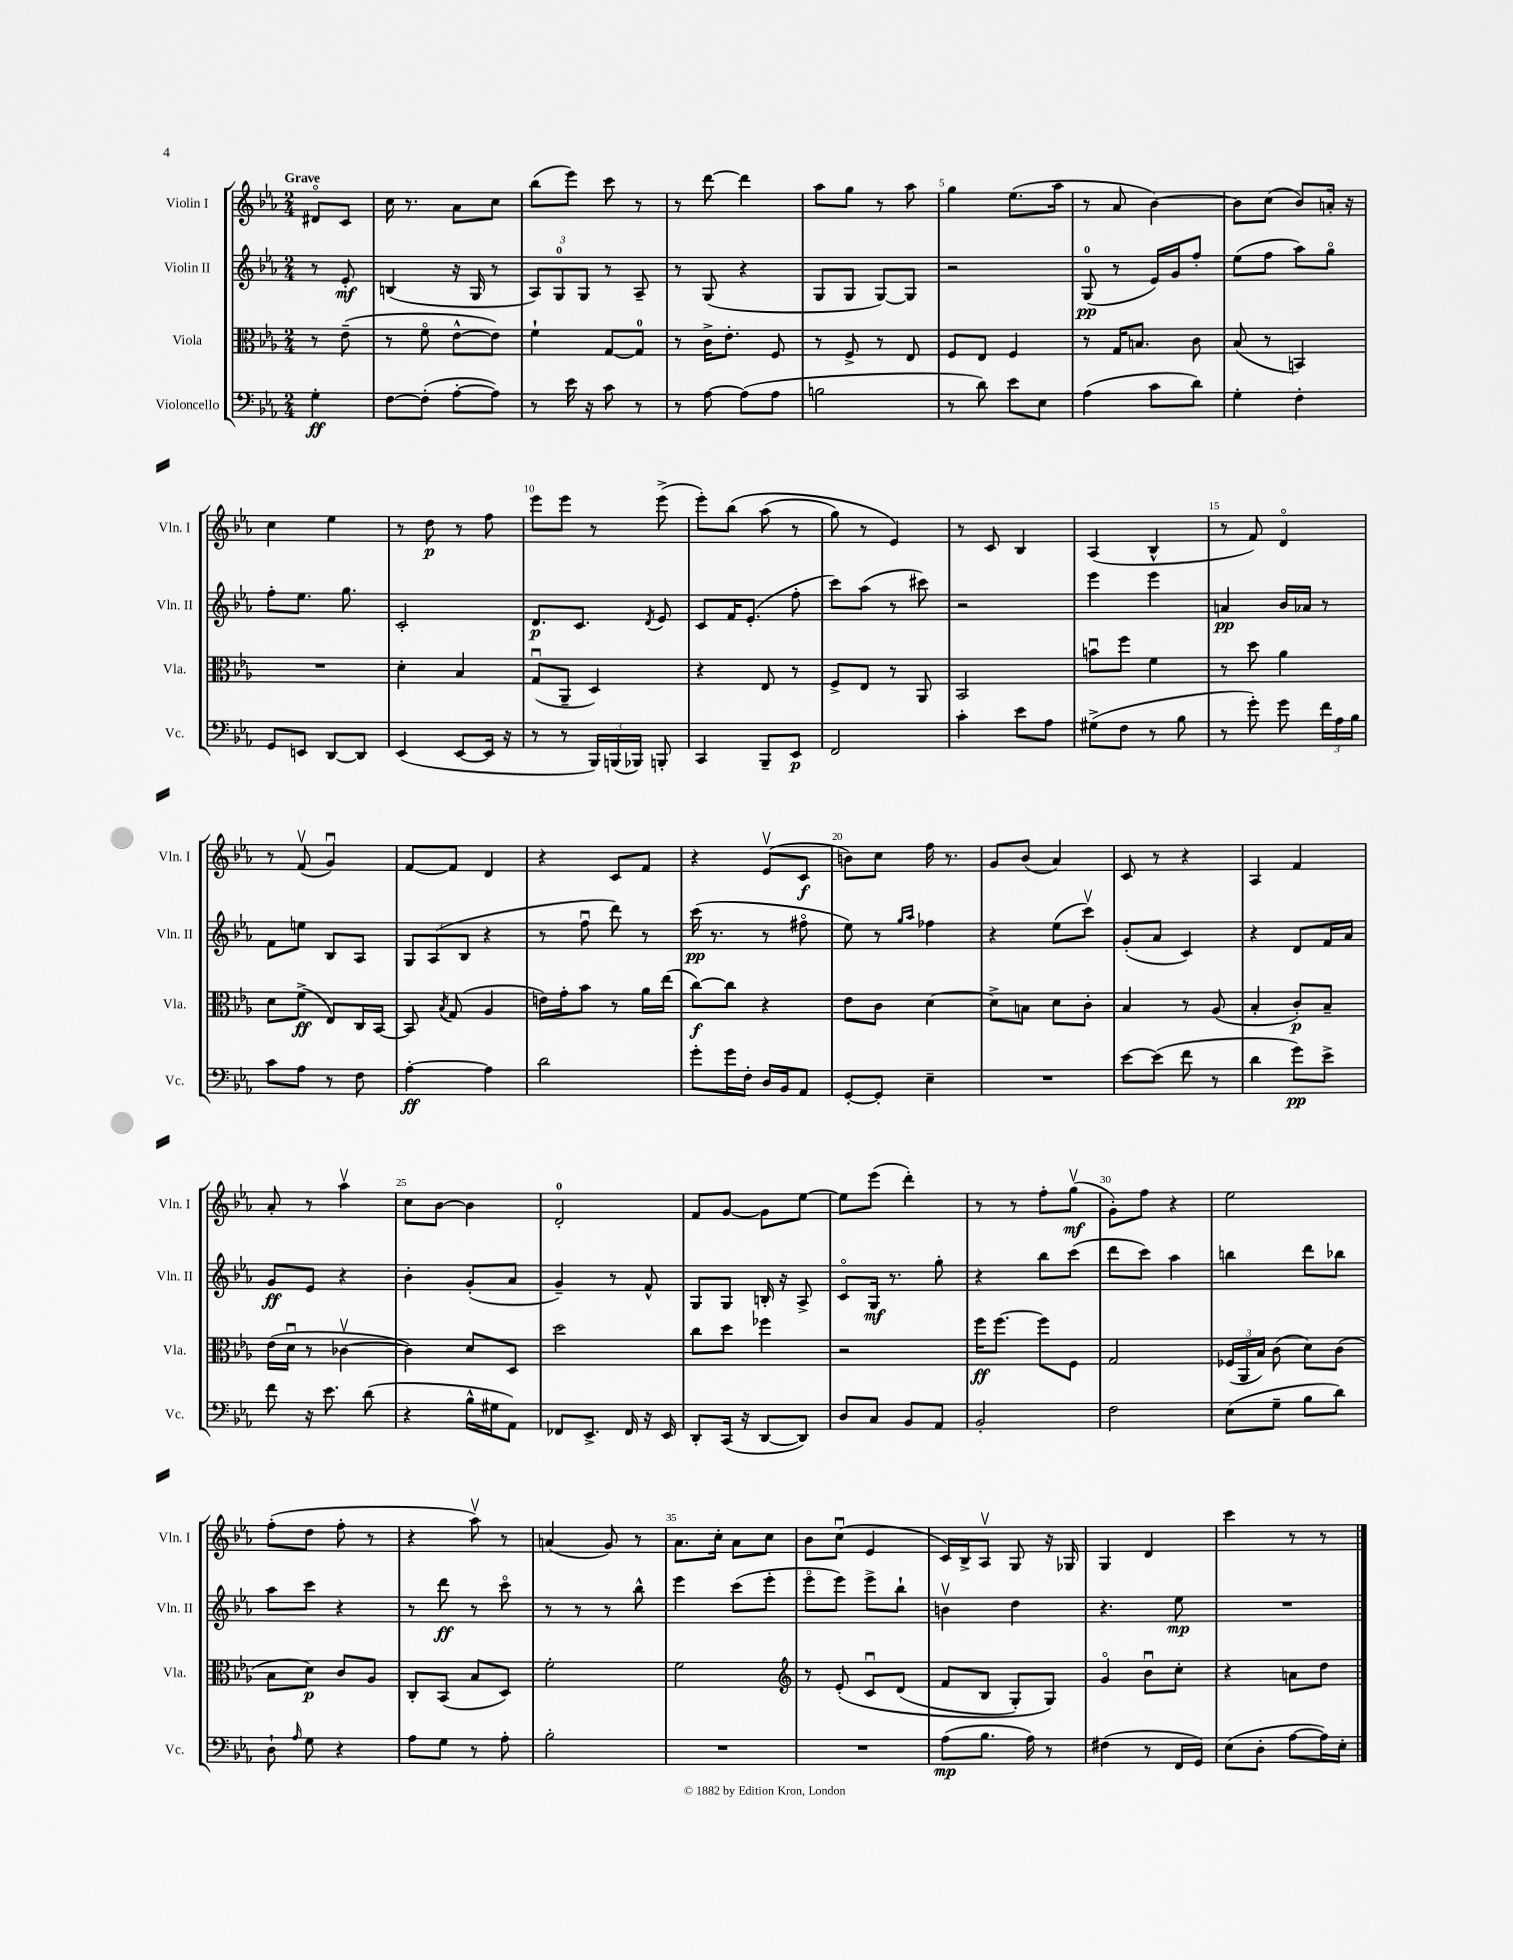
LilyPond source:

<<
\new StaffGroup <<
\new Staff = "s0" \with { instrumentName = "Violin I" shortInstrumentName = "Vln. I" } {
    \clef treble \key ees \major \numericTimeSignature \time 2/4 \partial 4 \tempo "Grave"
    \autoBeamOff dis'8[\flageolet c'8] |
    c''16 r8. aes'8[ c''8] |
    bes''8[( ees'''8]) c'''8 r8 |
    r8 d'''8~ d'''4 |
    aes''8[ g''8] r8 aes''8 |
    g''4 ees''8.[( aes''16] |
    r8 aes'8 bes'4~) |
    bes'8[ c''8]( bes'8[) a'16]-. r16 |
    c''4 ees''4 |
    r8 d''8\p r8 f''8 |
    ees'''8[ ees'''8] r8 ees'''8->( |
    ees'''8[-.) bes''8]\( aes''8( r8 |
    g''8) r8 ees'4\) |
    r8 c'8 bes4 |
    aes4( bes4-^ |
    r8 f'8) d'4\flageolet |
    r8 f'8\upbow( g'4\downbow) |
    f'8[~ f'8] d'4 |
    r4 c'8[ f'8] |
    r4 ees'8[\upbow( c'8]\f |
    b'8[) c''8] f''16 r8. |
    g'8[ bes'8]( aes'4) |
    c'8 r8 r4 |
    aes4 f'4 |
    aes'8-. r8 aes''4\upbow |
    c''8[ bes'8]~ bes'4 |
    d'2-0-. |
    f'8[ g'8]~ g'8[ ees''8]~ |
    ees''8[ ees'''8]( d'''4-.) |
    r8 r8 f''8[-. g''8]\upbow\mf( |
    g'8[-.) f''8] r4 |
    ees''2 |
    f''8[-.( d''8] f''8-. r8 |
    r4 aes''8\upbow) r8 |
    a'4( g'8) r8 |
    aes'8.[ c''16]-. aes'8[ c''8] |
    bes'8[ c''8]\downbow( ees'4 |
    c'16[) bes16-> aes8]\upbow g8 r16 ges16 |
    g4 d'4 |
    c'''4 r8 r8 \bar "|." |
}
\new Staff = "s1" \with { instrumentName = "Violin II" shortInstrumentName = "Vln. II" } {
    \clef treble \key ees \major \numericTimeSignature \time 2/4 \partial 4
    \autoBeamOff r8 ees'8-.\mf |
    b4( r16 g16 r8 |
    \tuplet 3/2 { aes8[) g8-0 g8] } r8 aes8-- |
    r8 g8( r4 |
    g8[ g8] g8[~) g8] |
    r2 |
    g8-0\pp( r8 ees'16[) g'16 f''8]-. |
    ees''8[( f''8] aes''8[) g''8]\flageolet |
    f''8[-. ees''8.] g''8. |
    c'2-. |
    d'8.[\p c'8.] \acciaccatura { d'8 } ees'8 |
    c'8[ f'16 ees'8.]-.( f''8-. |
    c'''8[) aes''8]( r8 cis'''8) |
    r2 |
    ees'''4 ees'''4 |
    a'4\pp bes'16[ aes'16] r8 |
    f'8[ e''8] bes8[ aes8] |
    \tuplet 3/2 { g8[ aes8( bes8] } r4 |
    r8 f''8\downbow d'''8) r8 |
    c'''16\pp( r8. r8 fis''8\flageolet |
    ees''8) r8 \grace { g''16[ aes''16] } fes''4 |
    r4 ees''8[( c'''8]\upbow) |
    g'8[-.( aes'8] c'4) |
    r4 d'8[ f'16 aes'16] |
    g'8[\ff ees'8] r4 |
    bes'4-. g'8[-.( aes'8] |
    g'4--) r8 f'8-^ |
    g8[ g8] b16-. r16 aes8-> |
    c'8[\flageolet g16]\mf r8. g''8-. |
    r4 bes''8[ c'''8]( |
    d'''8[ c'''8]) aes''4 |
    b''4 d'''8[ bes''8] |
    aes''8[ c'''8] r4 |
    r8 d'''8\ff r8 c'''8\flageolet |
    r8 r8 r8 bes''8-^ |
    ees'''4 c'''8[( ees'''8]-. |
    ees'''8[\flageolet ees'''8]) ees'''8[-> bes''8]-! |
    b'4\upbow d''4 |
    r4. ees''8\mp |
    R2 \bar "|." |
}
\new Staff = "s2" \with { instrumentName = "Viola" shortInstrumentName = "Vla." } {
    \clef alto \key ees \major \numericTimeSignature \time 2/4 \partial 4
    \autoBeamOff r8 ees'8--( |
    r8 f'8\flageolet ees'8[~-^ ees'8]) |
    f'4-! g8[~ g8]-0 |
    r8 c'16[-> ees'8.]-. f8 |
    r8 f8-> r8 ees8 |
    f8[ ees8] f4 |
    r8 g16[ b8.] c'8 |
    bes8( r8 b,4) |
    R2 |
    d'4-. bes4 |
    g8[\downbow( aes,8]-- d4) |
    r4 ees8 r8 |
    f8[-> ees8] r8 aes,8 |
    bes,2 |
    b'8[\downbow f''8] f'4 |
    r8 d''8 aes'4 |
    d'8[ f'8]->\ff( ees8[) c16 bes,16]~ |
    bes,8 \acciaccatura { bes8 } g8( aes4 |
    e'16[) g'16-. bes'8] r8 aes'16[ ees''16]( |
    c''8[~\f) c''8] r4 |
    ees'8[ c'8] d'4~ |
    d'8[-> b8] d'8[ c'8]-. |
    bes4 r8 aes8( |
    bes4-. c'8[-.\p) bes8]-- |
    ees'16[( d'16]\downbow r8 ces'4~\upbow |
    ces'4) d'8[ d8] |
    d''2 |
    c''8[ d''8] fes''4 |
    r2 |
    f''16[\ff f''8.]~ f''8[ f8] |
    g2 |
    \tuplet 3/2 { fes16[( aes,16 bes16]) } c'8( d'8[) c'8]( |
    bes8[ d'8]\p) c'8[ aes8] |
    c8[-. bes,8]( bes8[ d8]) |
    f'2-. |
    f'2 |
    \clef treble r8 ees'8-.\( c'8[\downbow d'8]( |
    f'8[ bes8] g8[-.) g8]\) |
    g'4\flageolet bes'8[\downbow c''8]-. |
    r4 a'8[ d''8] \bar "|." |
}
\new Staff = "s3" \with { instrumentName = "Violoncello" shortInstrumentName = "Vc." } {
    \clef bass \key ees \major \numericTimeSignature \time 2/4 \partial 4
    \autoBeamOff g4-.\ff |
    f8[~ f8]-.( aes8[~-. aes8]) |
    r8 ees'16 r16 c'8 r8 |
    r8 aes8~ aes8[( aes8] |
    b2 |
    r8 d'8) ees'8[ ees8] |
    aes4( c'8[ d'8]) |
    g4-. f4-. |
    g,8[ e,8] d,8[~ d,8] |
    ees,4( ees,8[~ ees,16] r16 |
    r8 r8 \tuplet 3/2 { bes,,16[) b,,16( bes,,16]) } b,,8-. |
    c,4 bes,,8[-- ees,8]\p |
    f,2 |
    c'4-. ees'8[ aes8] |
    gis8[->( f8] r8 bes8 |
    r8 g'8-.) g'8 \tuplet 3/2 { f'16[ aes16 bes16] } |
    c'8[ aes8] r8 f8 |
    aes4~-.\ff aes4 |
    d'2 |
    g'8[-. g'16 f16]-. d16[ bes,16 aes,8] |
    g,8[~-. g,8]-. ees4-- |
    R2 |
    ees'8[~ ees'8]( f'8 r8 |
    d'4 g'8[\pp) ees'8]-> |
    f'8 r16 ees'8. d'8( |
    r4 bes16[-^ gis16 aes,8]) |
    fes,8[ ees,8.]-> fes,16 r16 ees,16 |
    d,8[-. c,16]( r16 d,8[~ d,8]) |
    d8[ c8] bes,8[ aes,8] |
    bes,2-. |
    f2 |
    ees8[( g8]-- bes8[ d'8]) |
    d8-! \grace { aes16 } g8 r4 |
    aes8[ g8] r8 aes8-. |
    bes2-. |
    R2 |
    R2 |
    aes8[\mp( bes8.] aes16) r8 |
    fis4( r8 f,16[ g,16]) |
    ees8[( d8]-. aes8[~ aes16) ees16]-. \bar "|." |
}
>>
>>
\layout { \context { \Score \override BarNumber.break-visibility = ##(#f #t #t) barNumberVisibility = #(every-nth-bar-number-visible 5) } }
